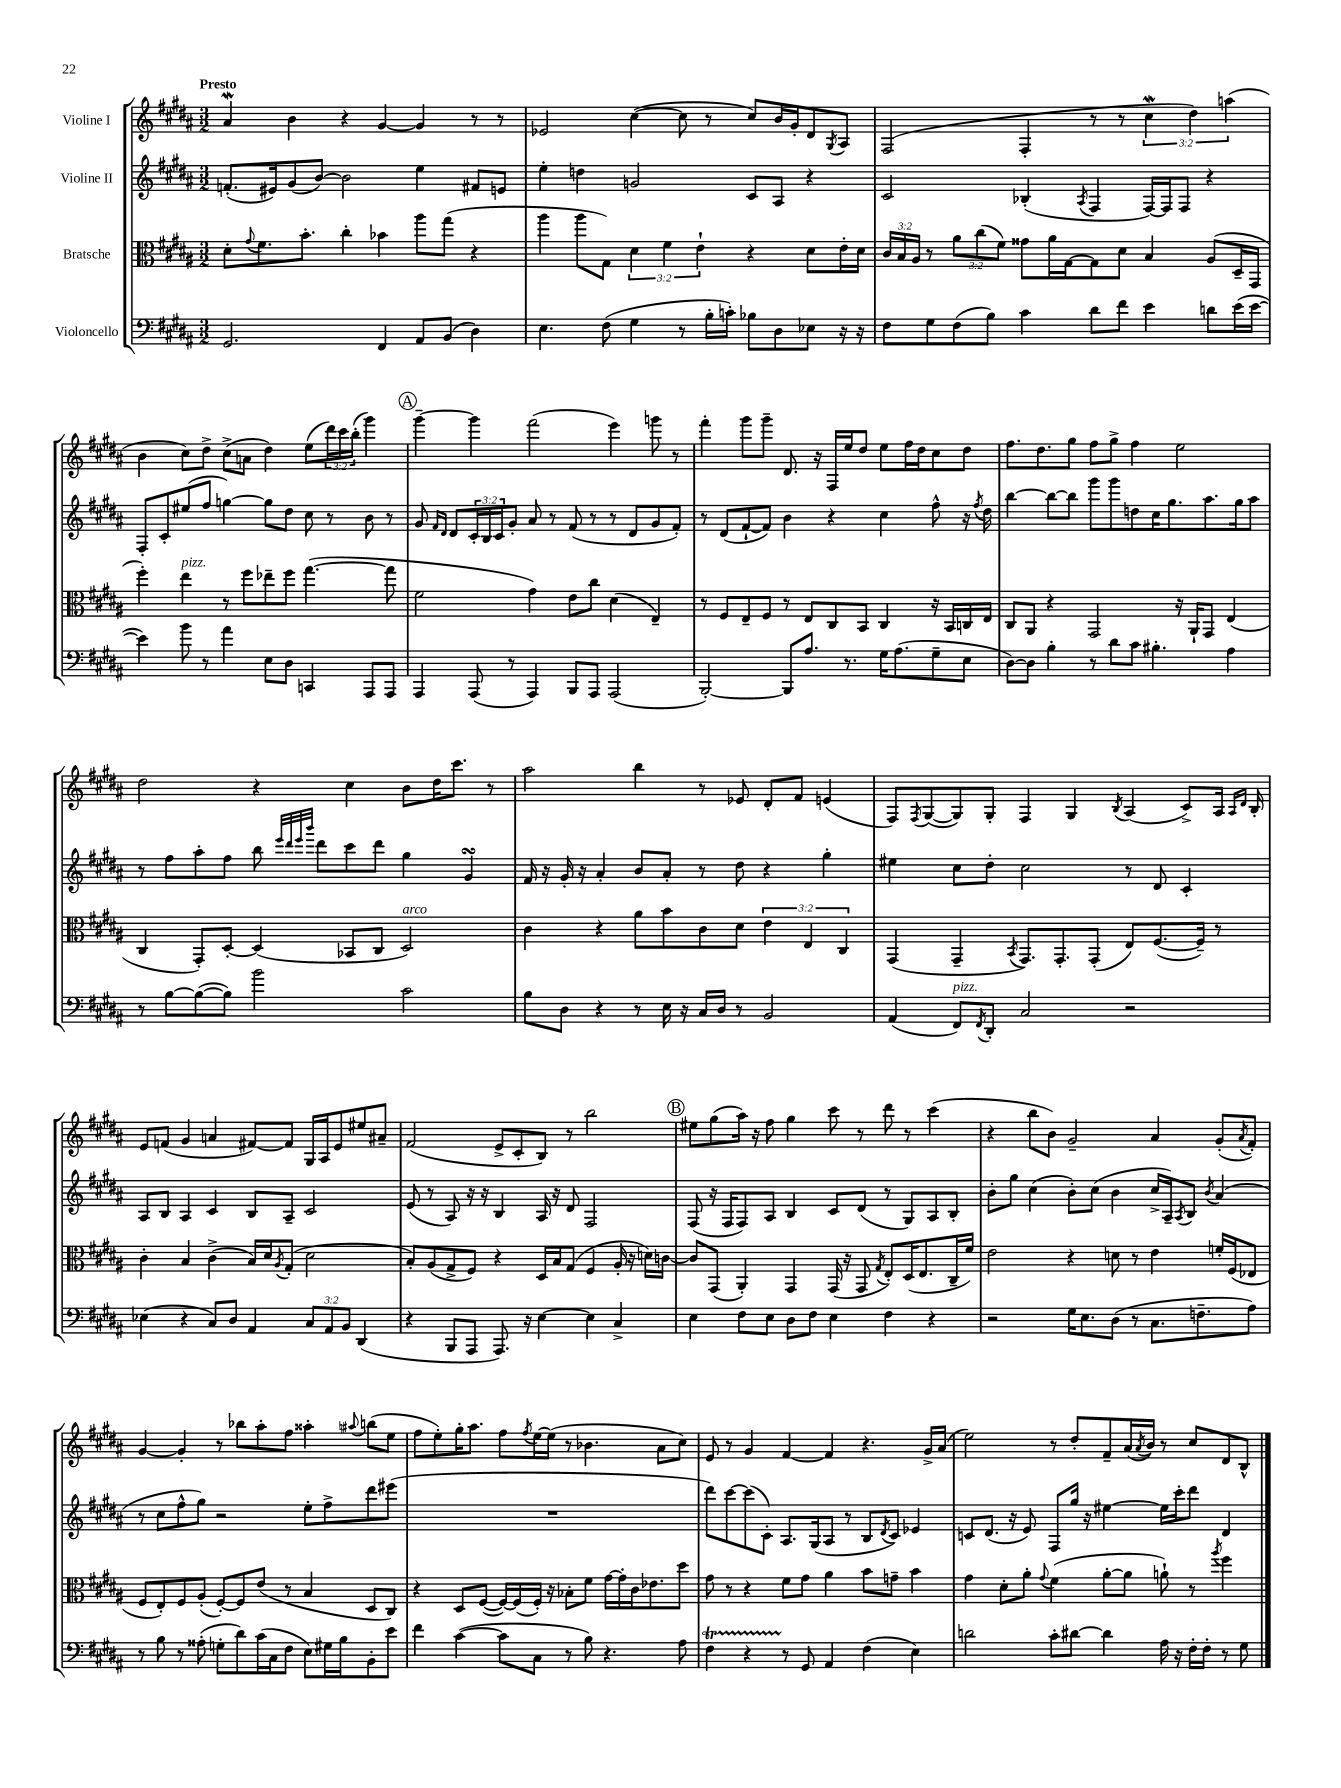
<<
\new StaffGroup <<
\new Staff = "s0" \with { instrumentName = "Violine I" } {
    \clef treble \key b \major \numericTimeSignature \time 3/2 \override Staff.TupletNumber.text = #tuplet-number::calc-fraction-text \tempo "Presto"
    ais'4\mordent b'4 r4 gis'4~ gis'4 r8 r8 |
    ees'2 cis''4~( cis''8 r8 cis''8) b'16 gis'16-. dis'8 \acciaccatura { gis8 } ais8 |
    fis2( fis4-. r8 r8 \tuplet 3/2 { cis''4\mordent dis''4) a''4( } |
    b'4 cis''8) dis''8-> cis''8->( a'8 dis''4) e''8( \tuplet 3/2 { dis'''16) cis'''16 b''16-.( } gis'''4) |
    \mark \markup { \circle "A" } gis'''4~-- gis'''4 fis'''2( e'''4) g'''8 r8 |
    fis'''4-. gis'''8 gis'''8-- dis'8. r16 fis16 e''16 dis''8 e''8 fis''16 dis''16 cis''8 dis''8 |
    fis''8. dis''8. gis''8 fis''8 gis''8-> fis''4 e''2 |
    dis''2 r4 cis''4 b'8 dis''16 cis'''8. r8 |
    ais''2 b''4 r8 ees'8 dis'8-. fis'8 e'4( |
    fis8) \acciaccatura { fis8 } gis8~( gis8) gis8-. fis4 gis4 \acciaccatura { b8 } ais4( cis'8->) ais16 \grace { ais16 dis'16 } b16-. |
    e'8 f'8( gis'4 a'4 fis'8~) fis'8 gis16 ais16 e'8 eis''8 ais'8-- |
    fis'2( e'8-> cis'8-. b8) r8 b''2 |
    \mark \markup { \circle "B" } eis''8 gis''8( ais''16) r16 fis''8 gis''4 cis'''8 r8 dis'''8 r8 cis'''4( |
    r4 b''8 b'8) gis'2-- ais'4 gis'8-.( \acciaccatura { ais'8 } fis'8-.) |
    gis'4~ gis'4-. r8 bes''8 ais''8-. fis''8 aisis''4-. \appoggiatura { ais''8 } b''8( e''8 |
    fis''8 e''8-.) gis''16-. ais''8. fis''8 \acciaccatura { fis''8 } e''16~ e''16( r8 bes'4. ais'8 cis''8) |
    e'8 r8 gis'4 fis'4~ fis'4 r4. gis'16-> ais'16( |
    e''2) r8 dis''8-. fis'8-- ais'16( \acciaccatura { ais'8 } b'16) r8 cis''8 dis'8 b8-^ \bar "|." |
}
\new Staff = "s1" \with { instrumentName = "Violine II" } {
    \clef treble \key b \major \numericTimeSignature \time 3/2 \override Staff.TupletNumber.text = #tuplet-number::calc-fraction-text
    f'8.-.( eis'16) gis'8( b'8~) b'2 e''4 fis'8 e'8 |
    e''4-. d''4 g'2 cis'8 ais8 r4 |
    cis'2 bes4-.( \acciaccatura { ais8 } fis4 fis16~) fis16 fis8 r4 |
    fis8-. cis'8-. eis''8( fis''8 g''4~) g''8 dis''8 cis''8 r8 b'8 r8 |
    \mark \markup { \circle "A" } gis'8 \grace { fis'16 dis'16 } dis'8 \tuplet 3/2 { cis'16-. b16 cis'16 } gis'8-. ais'8 r8 fis'8( r8 r8 dis'8 gis'8 fis'8-.) |
    r8 dis'8( fis'8~-! fis'8) b'4 r4 cis''4 fis''8-^ r16 \acciaccatura { fis''8 } dis''16 |
    b''4~ b''8~ b''8 gis'''8 gis'''8 d''8 cis''16 gis''8. ais''8. gis''16 ais''8 |
    r8 fis''8 ais''8-. fis''8 b''8 \grace { e'''32 dis'''32 e'''32 b'''32 } dis'''8 cis'''8 dis'''8 gis''4 gis'4\turn |
    fis'16 r16 gis'16-. r16 ais'4-. b'8 ais'8-. r8 dis''8 r4 gis''4-. |
    eis''4 cis''8 dis''8-. cis''2 r8 dis'8 cis'4-. |
    ais8 b8 ais4 cis'4 b8 ais8-- cis'2 |
    e'8( r8 ais8) r16 r16 b4 ais16 r16 dis'8 fis2 |
    \mark \markup { \circle "B" } fis8( r16 fis16 fis8) ais8 b4 cis'8 dis'8( r8 gis8) ais8 b8-. |
    b'8-. gis''8 cis''4( b'8-.) cis''8( b'4 cis''16-> ais16--) \acciaccatura { ais8 } b8 \acciaccatura { b'8 } ais'4( |
    r8 cis''8 fis''8-^ gis''8) r2 e''8-. fis''8-> dis'''8 eis'''8( |
    R1. |
    dis'''8) cis'''8~ cis'''8( cis'8-.) ais8. gis16( ais8 r8 b8 \acciaccatura { dis'8 } cis'8) ees'4 |
    c'8 dis'8.( r16 e'8) fis8 gis''16 r16 eis''4~ eis''16 cis'''16-. dis'''8 dis'4 \bar "|." |
}
\new Staff = "s2" \with { instrumentName = "Bratsche" } {
    \clef alto \key b \major \numericTimeSignature \time 3/2 \override Staff.TupletNumber.text = #tuplet-number::calc-fraction-text
    dis'8-. \appoggiatura { gis'8 } fis'8. b'8.-. cis''4-. bes'4 ais''8 gis''8( r4 |
    ais''4 ais''8 gis8) \tuplet 3/2 { dis'4 fis'4 e'4-! } r4 dis'8 e'16-. dis'16 |
    \tuplet 3/2 { cis'16 b16 ais16 } r8 \tuplet 3/2 { ais'8 cis''8( fis'8) } gisis'8 ais'16 gis16~ gis8 dis'8 b4 ais8( dis16-- gis,16 |
    fis''4-.) e''4^\markup { \italic "pizz." } r8 fis''8 ees''8-- fis''8 gis''4.~( gis''8 |
    \mark \markup { \circle "A" } fis'2 gis'4) e'8 cis''8 dis'4( e4--) |
    r8 fis8 e8-- fis8 r8 e8 cis8 b,8 cis4 r16 b,16 c16 e16 |
    cis8 ais,8 r4 gis,2 r16 ais,16-! gis,8 e4( |
    cis4 gis,8-.) dis8~-. dis4( bes,8 cis8 dis2^\markup { \italic "arco" }) |
    cis'4 r4 ais'8 b'8 cis'8 dis'8 \tuplet 3/2 { e'4 e4 cis4 } |
    gis,4( gis,4-- \acciaccatura { b,8 } gis,8.) gis,8.-. gis,8-.( e8) fis8.~( fis16--) r8 |
    cis'4-. b4 cis'4->( b16) dis'16 \acciaccatura { ais8 } gis8-.( dis'2 |
    b8-.) ais8( gis8-> fis8) r4 dis16 b16 gis8( fis4 ais16-. r16 d'16) c'16~ |
    \mark \markup { \circle "B" } c'8 gis,8( ais,4-.) gis,4 gis,16( r16 gis,8 \acciaccatura { gis8 } e8-.) dis16( e8. cis16-- fis'16) |
    e'2 r4 d'8 r8 e'4 f'16-. fis16( ees8 |
    fis8 e8-.) fis8 ais8-.( fis8~-.) fis8 e'8( r8 b4 dis8 cis8) |
    r4 dis8 fis8~( fis16~) fis16( fis16-.) r16 bes8-. fis'8 gis'16~ gis'16-. cis'16 ees'8. dis''8 |
    gis'8 r8 r4 fis'8 gis'8 ais'4 b'8 g'8-- b'4 |
    gis'4 dis'8-. ais'8-. \appoggiatura { gis'8 } fis'4( ais'8~-. ais'8 a'8-!) r8 \acciaccatura { ais''8 } fis''4 \bar "|." |
}
\new Staff = "s3" \with { instrumentName = "Violoncello" } {
    \clef bass \key b \major \numericTimeSignature \time 3/2 \override Staff.TupletNumber.text = #tuplet-number::calc-fraction-text
    gis,2. fis,4 ais,8 b,8( dis4) |
    e4. fis8( gis4 r8 b16-. c'16-.) bes8 dis8 ees8 r16 r16 |
    fis8 gis8 fis8( b8) cis'4 dis'8 fis'8 e'4 d'8 e'16( e'16~ |
    e'4) b'8 r8 ais'4 e8 dis8 c,4 ais,,8 ais,,8 |
    \mark \markup { \circle "A" } ais,,4 ais,,8( r8 ais,,4) b,,8 ais,,8 ais,,2( |
    b,,2~-.) b,,8 ais8. r8. gis16 ais8.( gis8-- e8 |
    dis8~) dis8 b4-. r8 dis'8 cis'8 bis4.-. ais4 |
    r8 b8~ b8~( b8) b'2 cis'2 |
    b8 dis8 r4 r8 e16 r16 cis16 dis16 r8 b,2 |
    ais,4( fis,8^\markup { \italic "pizz." }) \acciaccatura { fis,8 } dis,8-. cis2 r2 |
    ees4( r4 cis8) dis8 ais,4 \tuplet 3/2 { cis8 ais,8 b,8 } dis,4( |
    r4 b,,8 ais,,8 ais,,8.) r16 e4~ e4 cis4-> |
    \mark \markup { \circle "B" } e4 fis8 e8 dis8 fis8 e4 fis4 r4 |
    r2 gis16 e8. dis8( r8 cis8. f8.-- ais8) |
    r8 b8 r8 aisis8-.( g8-. dis'8) cis'16( cis16 fis8 e8) gis16 b16 b,8-. e'8 |
    fis'4 cis'4~( cis'8 cis8 r8 b8) r4. ais8 |
    fis4\startTrillSpan r4 r8\stopTrillSpan gis,8 ais,4 fis4( e4) |
    d'2 cis'8-. dis'8~ dis'4 ais16 r16 fis16-. fis16-. r8 gis8 \bar "|." |
}
>>
>>
\layout { \context { \Score \remove "Bar_number_engraver" } }
